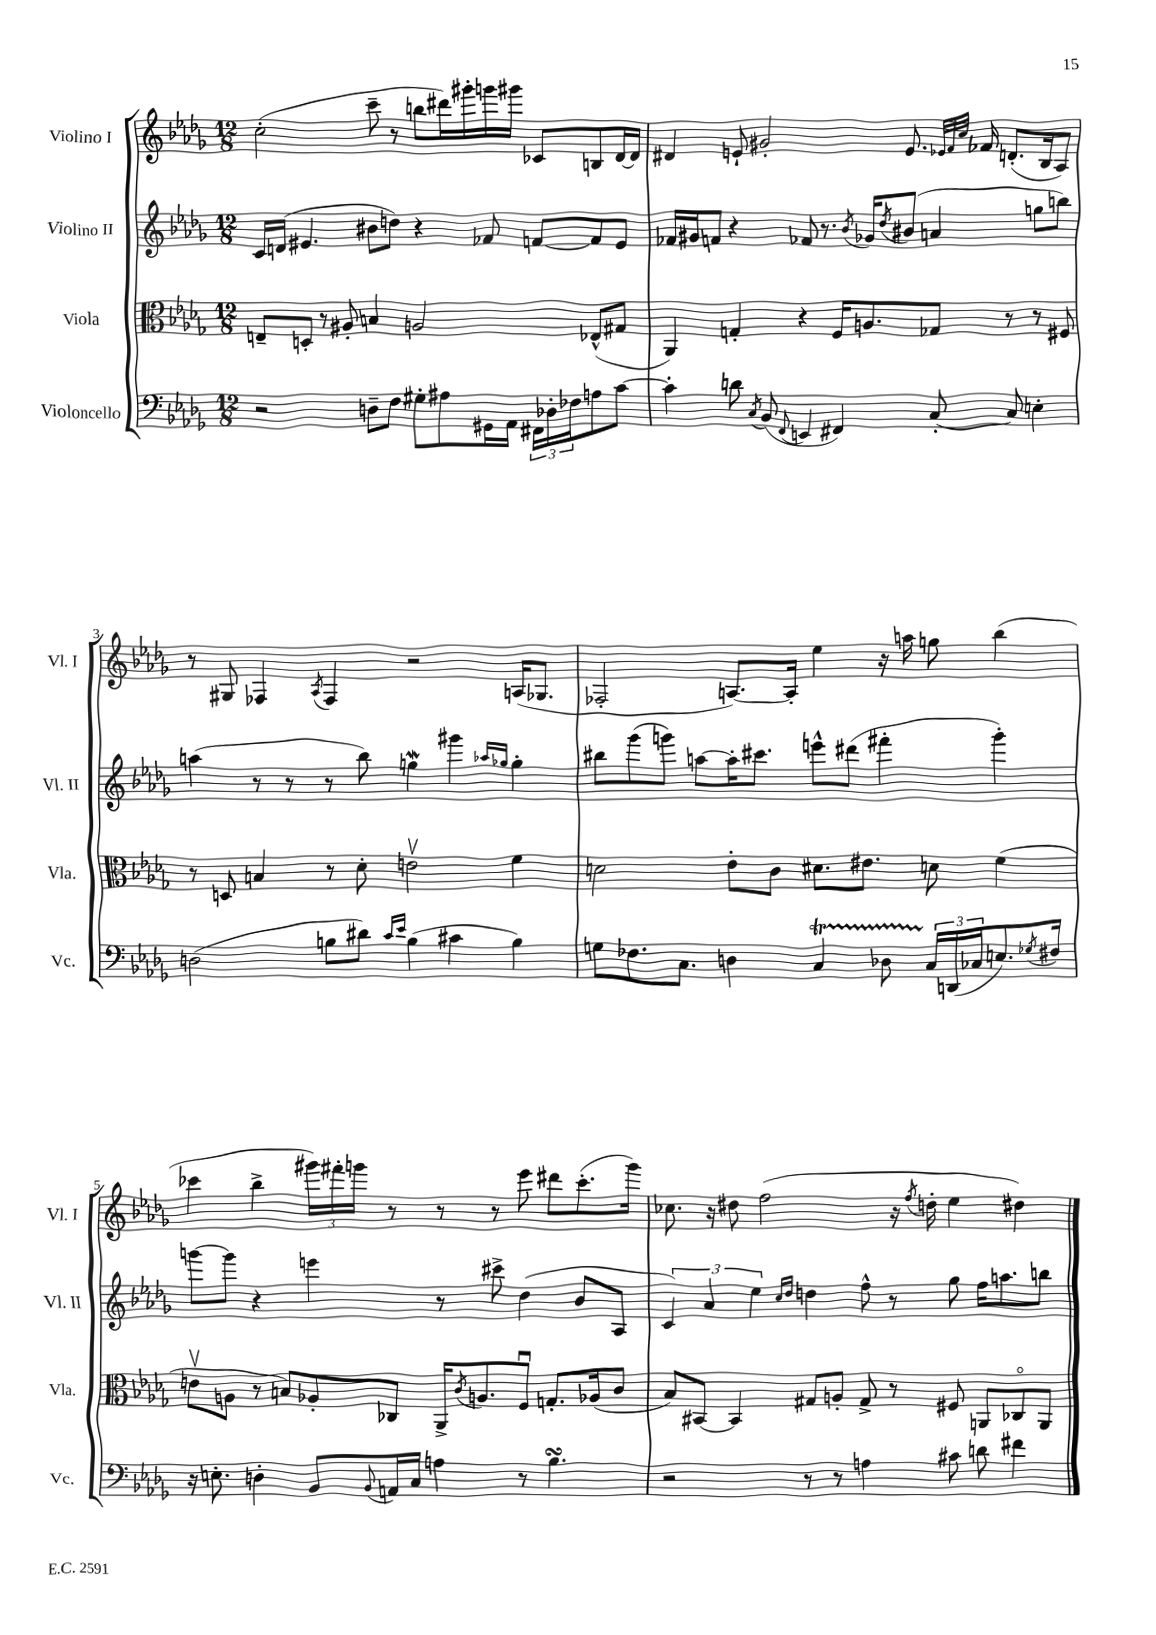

**kern	**kern	**kern	**kern
*staff4	*staff3	*staff2	*staff1
*clefF4	*clefC3	*clefG2	*clefG2
*k[b-e-a-d-g-]	*k[b-e-a-d-g-]	*k[b-e-a-d-g-]	*k[b-e-a-d-g-]
*M12/8	*M12/8	*M12/8	*M12/8
2r	8E~/L	16c/LL	(2cc'\
.	.	(16d/JJ	.
.	8D'/J	4.e#/	.
.	8r	.	.
.	8A#'/	.	.
8D~\L	4B/	8b#\L	8ccc~\
8F\J	.	8dd\J)	8r
8G#'\L	2A/	4r	8bb\L
8A#\	.	.	16ddd#\L)
.	.	.	16ggg#'\
16GG#\L	.	8f-/	16ggg\
16AA-\JJ	.	.	16ggg#\JJ
24FF#\LL	.	[8f/L	8c-/L
24D-'\	.	.	.
24F-\J	.	.	.
8A\	(8E-^^/L	8f/]	8B/
[8c\J	8G#/J	8e#/J	[16d-/L
.	.	.	16d-/]JJ
=	=	=	=
4c'\]	4AA-/)	16f-/LL	4d#/
.	.	16g#/J	.
.	.	8f/J	.
8d\	4G'/	4r	8e`/
8qC/	.	.	.
(8BB-/	.	.	2g#'/
8qqFF/	.	.	.
4EE/	4r	8f-/	.
.	.	8.r	.
4FF#/)	16F/LK	.	.
.	.	8qb-/	.
.	8.A/	16g-/LK	.
.	.	8qdd-/	.
.	.	(8b#/J	8.e/
[8C'/	8G-/J	4a/	.
.	.	.	32qqe-/LLL
.	.	.	32qqf/
.	.	.	32qqcc/JJJ
.	.	.	16f-/
8C/]	8r	.	(8.d'/L
4E'\	8r	8gg\L	.
.	.	.	16B-/k
.	8F#/	8bb\J)	8A-/J)
=	=	=	=
(2D\	8r	(4aa\	8r
.	8D/	.	8G#/
.	4B/	8r	4F-/
.	.	8r	.
.	.	.	8qA-/
8B\L	8r	8r	4F-/
8d#\J)	8d-'\	8bb-\)	.
16qqc/LL	.	.	.
16qqe-/JJ	.	.	.
(4B\	2ev\	4gg\	2r
4c#\	.	4ggg#\	.
.	.	16qqaa-/LL	.
.	.	16qqgg-/JJ	.
4B\)	4f\	4gg-'\	(16A/LK
.	.	.	8.G-/J
=	=	=	=
8G\L	2d\	8bb#\L	2F-'/
8.F-\	.	(8ggg-\	.
.	.	8ggg\J)	.
8.C\J	.	.	.
.	.	[8aa\L	.
4D\	8e-'\L	16aa'\]K	[8.A/L)
.	.	8.ccc#\J	.
.	8c\J	.	.
.	.	.	16A'/]Jk
4C/	8.d#\L	8eee^^\L	4ee-\
.	.	(8ddd#\J	.
.	8.e#\J	.	.
8D-\	.	4fff#'\	16r
.	.	.	16aa\
24C/LL	8d\	.	8gg\
(24DD/	.	.	.
24C-/J	.	.	.
8.E/)	(4f\	4ggg'\)	(4bb-\
8qG-/	.	.	.
16F#/Jk	.	.	.
=	=	=	=
16r	8ev\L	[8ggg\L	4ccc-\
8.E'\	.	.	.
.	8A\J	8ggg\]J	.
4D'\	8r	4r	4bb-^\
.	8B/L)	.	.
8BB-/L	8A-'/	4eee\	24ggg#\LL)
.	.	.	24fff#'\
.	.	.	24ggg\JJ
8qqBB-/	.	.	.
16AA/L	8C-/J	.	8r
16C/JJ	.	.	.
4A\	16AA-^/LK	8r	8r
.	8qc/	.	.
.	8.A/	.	.
.	.	8ccc#^\	8r
8r	8Fu/J	(4dd-\	8eee-\
4.B-\	8.G'/L	.	8ddd#\L
.	.	8b-/L	(8.ccc-'\
.	(16A-/k	.	.
.	8c/J	8A-/J	.
.	.	.	16ggg\Jk)
=	=	=	=
2r	8B-/L)	6c/)	8.cc-\
.	[8BB#/J	.	.
.	.	6a-/	.
.	.	.	16r
.	4BB#/]	.	8dd#\
.	.	6ee-\	.
.	.	.	(2ff\
.	.	16qqcc/LL	.
.	.	16qqdd-/JJ	.
8r	8G#/L	4dd\	.
8r	8A'/J	.	.
4A\	8G#^/	8ff^^\	.
.	8r	8r	16r
.	.	.	8qff/
.	.	.	16dd'\
8c#\	8F#/	8gg-\	4ee-\
8d\	8AA/L	16ff\LK	.
.	.	8.aa\	.
4f#\	8C-o/	.	4dd#\)
.	8AA/J	8bb\J	.
==	==	==	==
*-	*-	*-	*-
